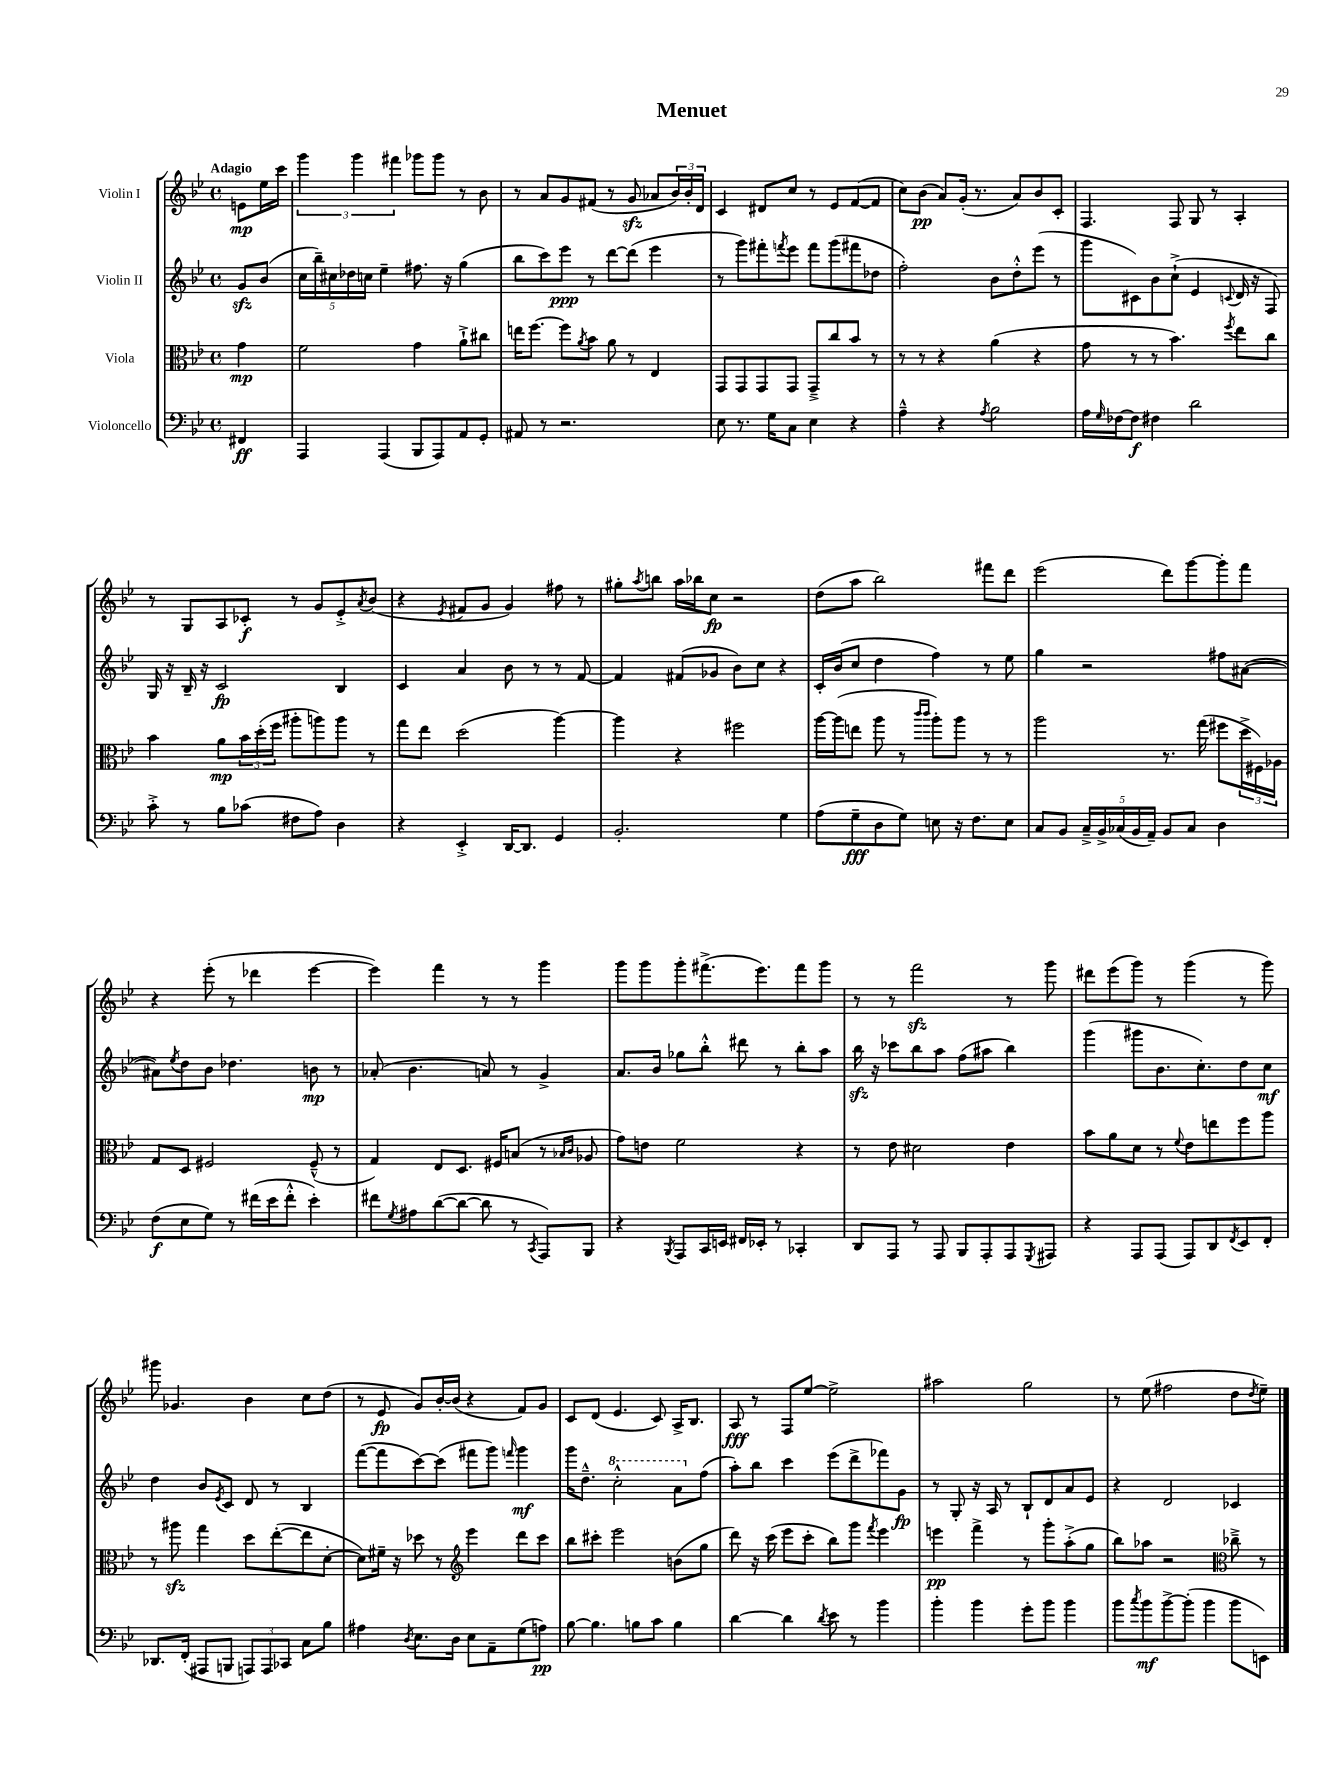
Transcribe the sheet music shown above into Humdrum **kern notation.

**kern	**kern	**kern	**kern
*staff4	*staff3	*staff2	*staff1
*clefF4	*clefC3	*clefG2	*clefG2
*k[b-e-]	*k[b-e-]	*k[b-e-]	*k[b-e-]
*M4/4	*M4/4	*M4/4	*M4/4
*met(c)	*met(c)	*met(c)	*met(c)
4FF#/	4g\	8g/L	8e\L
.	.	(8b-/J	16ee-\L
.	.	.	16ccc\JJ
=	=	=	=
4AAA/	2f\	20cc\LL	6ggg\
.	.	20bb-~\)	.
.	.	20cc#\	.
.	.	20dd-\	.
.	.	.	6ggg\
.	.	20cc\JJ	.
(4AAA/	.	4ee-~\	.
.	.	.	6fff#\
8BBB-/L	4g\	8.ff#\	8ggg-\L
8AAA/)	.	.	8ggg-\J
.	.	16r	.
8AA/	8a`^\L	(4gg\	8r
8GG'/J	8cc#\J	.	8b-\
=	=	=	=
8AA#/	16ee\LK	8bb-\L	8r
.	[8.ff\J	.	.
8r	.	8ccc\)	8a/L
2.r	8ff\]L	8eee-\J	8g/
.	8qa/	.	.
.	8b-\J	8r	(8f#/J
.	8a\	[8ddd\L	8r
.	8r	(8ddd\]J	8g/
.	4E-/	4eee-\	8a-/L
.	.	.	24b-/L)
.	.	.	24b-'/
.	.	.	24d/JJ
=	=	=	=
8E-\	8GG/L	8r	4c/
8.r	8GG/	8ggg\L)	.
.	8GG/	8fff#'\	8d#/L
16G\LK	.	.	.
.	.	8qfff/	.
8C\J	8GG/J	8eee-\J	8cc/J
4E-\	8GG~^/L	8fff\L	8r
.	8cc/	(8ggg\	8e-/L
4r	8b-/J	8fff#\	([8f/
.	8r	8dd-\J	8f/]J
=	=	=	=
4A~^^\	8r	2ff'\)	8cc\L)
.	8r	.	(8b-\J
4r	4r	.	8a/L)
.	.	.	(16g'/Jk
.	.	.	8.r
8qA/	.	.	.
2B-\	(4a\	8b-\L	.
.	.	8dd'^^\	8a/L)
.	4r	(8eee-\J	8b-/
.	.	8r	8c'/J
=	=	=	=
16A\LL	8g\	8ggg\L	4.F/
16qqG/	.	.	.
[16F-\J	.	.	.
8F-\]J	8r	8c#\)	.
4F#\	8r	8b-\	.
.	4.b-\)	(8cc`^\J	8F/
2d\	.	4e-/	8G/
.	.	.	8r
.	8qff/	8qqc/	.
.	8ee-\L	16d/	4A'/
.	.	16r	.
.	8cc\J	8F/)	.
=	=	=	=
8c'^\	4b-\	16G/	8r
.	.	16r	.
8r	.	16B-~/	8G/L
.	.	16r	.
8B-\L	8a\L	2c/	8A/
(8c-\J	24b-\L	.	8c-'/J
.	(24dd'\	.	.
.	24ff\JJ	.	.
8F#\L	8aa#'\L	.	8r
8A\J)	8aa\)	.	8g/L
4D\	8aa\J	4B-/	8e-'^/
.	.	.	8qa/
.	8r	.	(8b-/J
=	=	=	=
4r	8gg\L	4c/	4r
.	8ee-\J	.	.
.	.	.	8qe-/
4EE-'^/	(2dd\	4a/	8f#/L
.	.	.	8g/J
[16DD/LK	.	8b-\	4g/)
8.DD/]J	.	.	.
.	.	8r	.
4GG/	[4aa\)	8r	8ff#\
.	.	[8f/	8r
=	=	=	=
2.BB-'/	4aa\]	4f/]	8gg#'\L
.	.	.	8qaa/
.	.	.	8bb\J
.	4r	(8f#/L	16aa\LL
.	.	.	16bb-\J
.	.	8g-/J	8cc\J
.	2ff#\	8b-\L)	2r
.	.	8cc\J	.
4G\	.	4r	.
=	=	=	=
(8A\L	[16aa\LL	16c'/LL	(8dd\L
.	(16aa\]J	(16b-/J	.
8G~\	8ee\J	8cc/J	8aa\J
8D\	8aa\	4dd\	2bb-\)
8G\J)	8r	.	.
.	16qqccc/LL	.	.
.	16qqccc/JJ	.	.
8E\	8aa'\L)	4ff\)	.
16r	8aa\J	.	.
8.F\L	.	.	.
.	8r	8r	8fff#\L
8E\J	8r	8ee-\	8ddd\J
=	=	=	=
8C/L	2aa\	4gg\	(2eee-\
8BB-/J	.	.	.
20C~^/LL	.	2r	.
20BB-^/	.	.	.
(20C-/	.	.	.
20BB-/	.	.	.
20AA~/JJ)	.	.	.
8BB-/L	8.r	.	8ddd\L)
8C-/J	.	.	[8ggg\
.	(16gg\	.	.
4D\	8ff#\L	8ff#\L	8ggg'\]
.	24dd^\L	([8a#\J	8fff\J
.	24F#\)	.	.
.	24A-\JJ	.	.
=	=	=	=
(8F\L	8G/L	8a#\]L)	4r
.	.	8qee-/	.
8E-\	8D/J	8dd\	.
8G\J)	2F#/	8b-\J	(8eee-'\
8r	.	4.dd-\	8r
(16f#\LL	.	.	4ddd-\
16e-\J	.	.	.
8f#'^^\J	.	.	.
4e-'\)	(8F#~^^/	8b\	[4eee-\
.	8r	8r	.
=	=	=	=
8f#\L	4G/)	(8a-'/	4eee-\])
8qG/	.	.	.
8A#\	.	4.b-\	.
([8d\	8E-/L	.	4fff\
8d\_J	8.D/J	.	.
8d\]	.	8a/)	8r
.	16F#/LK	.	.
8r	(8B/J	8r	8r
8qCC/	.	.	.
8AAA/L)	8r	4g^/	4ggg\
.	16qqB-/LL	.	.
.	16qqc/JJ	.	.
8BBB-/J	8A-/	.	.
=	=	=	=
4r	8g\L)	8.a/L	8ggg\L
.	8e\J	.	8ggg\
.	.	16b-/Jk	.
8qBBB-/	.	.	.
8AAA/L	2f\	8gg-\L	8ggg'\
16CC/L	.	8bb-'^^\J	(8.fff#^\
16EE/JJ	.	.	.
16FF#/LL	.	8ddd#\	.
16EE-'/JJ	.	.	8.eee-\)
8r	.	8r	.
4CC-'/	4r	8bb-'\L	8fff#\
.	.	8aa\J	8ggg\J
=	=	=	=
8DD/L	8r	16bb-\	8r
.	.	16r	.
8AAA/J	8e-\	8ccc-\L	8r
8r	2d#\	8bb-\	2fff\
8AAA/	.	8aa\J	.
8BBB-/L	.	(8ff\L	.
8AAA'/	.	8aa#\J	.
8AAA/	4e-\	4bb-\)	8r
8qGGG/	.	.	.
8AAA#/J	.	.	8ggg\
=	=	=	=
4r	8b-\L	(4ggg\	8ddd#\L
.	8a\	.	(8eee-\
8AAA/L	8d\J	8ggg#\L	8ggg\J)
(8AAA/J	8r	8.b-\	8r
.	8qqf/	.	.
8AAA/L)	8e-\L	.	(4ggg\
.	.	8.cc'\)	.
8DD/	8ee\	.	.
8qFF/	.	.	.
8EE-/	8ff\	8dd\	8r
8FF'/J	8aa\J	8cc\J	8ggg\)
=	=	=	=
8.DD-/L	8r	4dd\	8ggg#\
.	8aa#\	.	4.g-/
(16FF'/Jk	.	.	.
8AAA#/L	4gg\	8b-/L	.
.	.	8qe-/	.
8BBB/J	.	8c/J	.
12AAA/L)	8dd\L	8d/	4b-\
12AAA/	.	.	.
.	([8ee-'\	8r	.
12CC-/J	.	.	.
8C\L	8ee-\]	4B-/	8cc\L
8B-\J	[8d'\J	.	(8dd\J
=	=	=	=
4A#\	8d\]L)	([8fff\L	8r
.	16f#~\Jk	8fff\]	8e-/
.	16r	.	.
8qD/	.	.	.
8.E-\L	8dd-\	[8ccc\)	8g/L)
.	8r	(8ccc\]J	[16b-'/L
16D\Jk	.	.	(16b-/]JJ
*	*clefG2	*	*
8E-\L	4eee-\	8fff#\L	4r
8AA~\	.	8ggg\J)	.
.	.	16qqfff/	.
(8G\	8ddd\L	4ggg\	8f/L)
8A\J)	8ccc\J	.	8g/J
=	=	=	=
[8B-\	8bb-\L	16ggg\LK	8c/L
.	.	8.dd~^^\J	.
4.B-\]	8ccc#'\J	.	(8d/J
.	2eee-\	2ccc'^^\	4.e-/
8B\L	.	.	.
8c\J	.	.	8c/)
4B\	(8b\L	8aa\L	16A^/LK
.	.	.	8.B-/J
.	8gg\J	(8ff\J	.
=	=	=	=
[4d\	8ddd\)	8aa'\L)	8A/
.	16r	8bb-\J	8r
.	(16ccc\	.	.
4d\]	8eee-\L	4ccc\	8F/L
.	8ccc'\J	.	[8ee-/J
8qd/	.	.	.
8e-\	8bb-\L)	(8eee-\L	2ee-^\]
8r	8ggg\J	8ddd^\	.
.	8qfff/	.	.
4b-\	4eee-\	8fff-\)	.
.	.	8g\J	.
=	=	=	=
4b-'\	4eee\	8r	2aa#\
.	.	8G'/	.
4b-\	4fff^\	16r	.
.	.	16A/	.
.	.	8r	.
8g'\L	8r	8B-`/L	2gg\
8b-\J	8ggg'\L	8d/	.
4b-\	(8aa'^\	8a/	.
.	8gg\J	8e-/J	.
=	=	=	=
8b-\L	8bb-\L)	4r	8r
8qcc/	.	.	.
8b-\	8aa-\J	.	(8ee-\
[8b-^\	2r	2d/	2ff#\
(8b-'\]J	.	.	.
4b-\	.	.	.
*	*clefC3	*	*
8b-\L	8cc-~^\	4c-/	8dd\L
.	.	.	8qdd/
8EE\J)	8r	.	8ee-~\J)
==	==	==	==
*-	*-	*-	*-
